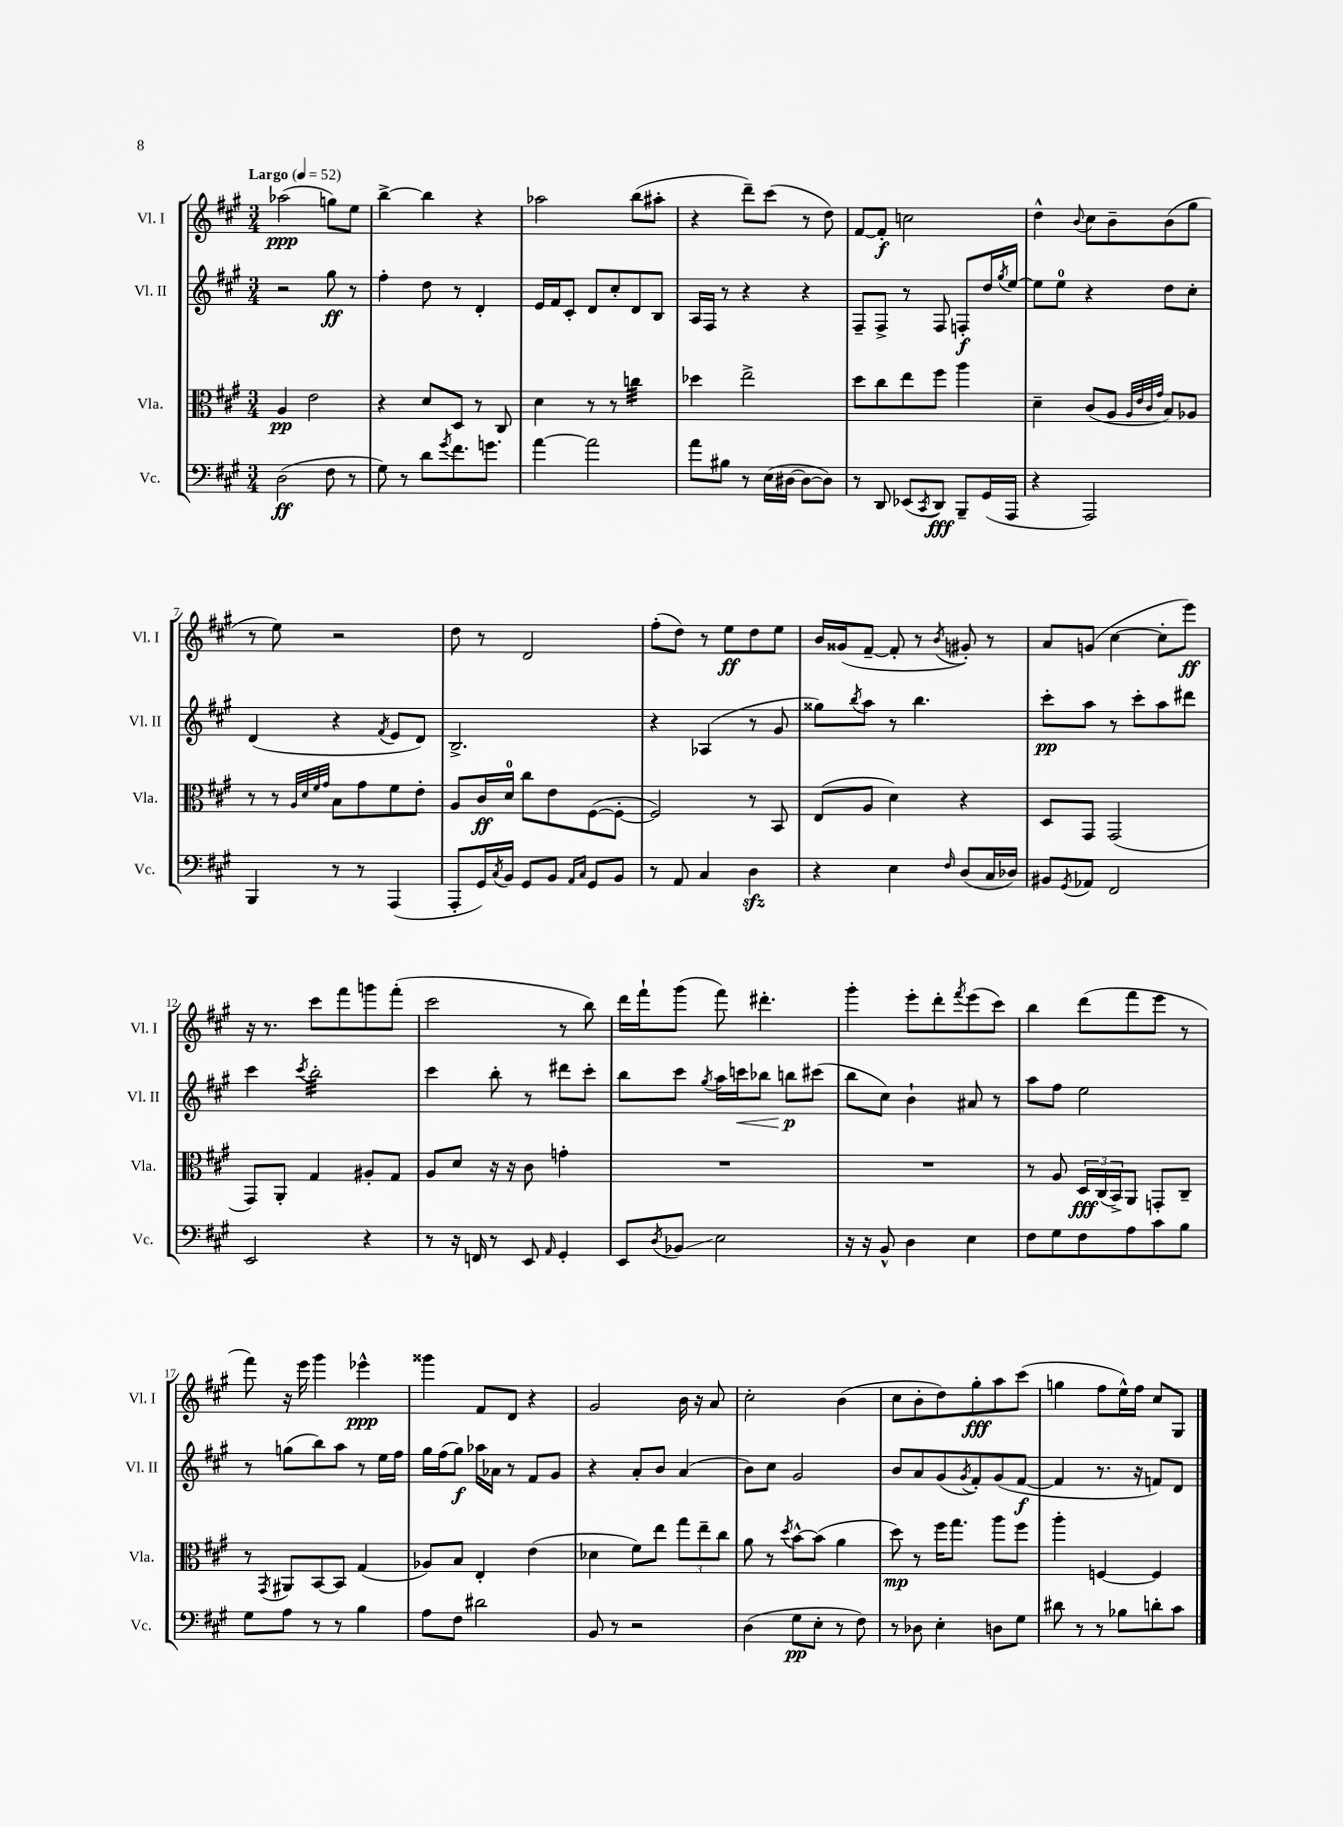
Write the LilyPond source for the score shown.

<<
\new StaffGroup <<
\new Staff = "s0" \with { instrumentName = "Vl. I" shortInstrumentName = "Vl. I" } {
    \clef treble \key a \major \numericTimeSignature \time 3/4 \tempo "Largo" 4 = 52
    aes''2\ppp( g''8) e''8 |
    b''4~-> b''4 r4 |
    aes''2 b''8( ais''8-. |
    r4 d'''8--) cis'''8( r8 d''8) |
    fis'8~ fis'8-.\f c''2 |
    d''4-^ \appoggiatura { b'8 } cis''8 b'8-- b'8( gis''8 |
    r8 e''8) r2 |
    d''8 r8 d'2 |
    fis''8-.( d''8) r8 e''8\ff d''8 e''8 |
    b'16 gisis'16( fis'8~-- fis'8-. r8 \acciaccatura { b'8 } gis'8-.) r8 |
    a'8 g'8( cis''4~ cis''8-. e'''8\ff) |
    r16 r8. cis'''8 fis'''8 g'''8 fis'''8-.( |
    cis'''2 r8 b''8) |
    d'''16 fis'''16-! gis'''8( fis'''8) dis'''4.-. |
    gis'''4-. e'''8-. d'''8-. \acciaccatura { fis'''8 } e'''8( cis'''8) |
    b''4 d'''8( fis'''8 e'''8 r8 |
    fis'''8) r16 e'''16 gis'''4 ees'''4-^\ppp |
    gisis'''4 fis'8 d'8 r4 |
    gis'2 b'16 r16 a'8 |
    cis''2-. b'4( |
    cis''8 b'8-. d''8) gis''8-.\fff a''8 cis'''8( |
    g''4 fis''8 e''16-^) fis''16 cis''8 gis8 \bar "|." |
}
\new Staff = "s1" \with { instrumentName = "Vl. II" shortInstrumentName = "Vl. II" } {
    \clef treble \key a \major \numericTimeSignature \time 3/4
    r2 gis''8\ff r8 |
    fis''4-. d''8 r8 d'4-. |
    e'16 fis'16 cis'8-. d'8 cis''8-. d'8 b8 |
    a16 fis16 r8 r4 r4 |
    fis8-- fis8-> r8 fis8 f8-.\f d''16 \acciaccatura { gis''8 } e''16~ |
    e''8 e''8-0 r4 d''8 cis''8-. |
    d'4( r4 \acciaccatura { fis'8 } e'8 d'8) |
    b2.-> |
    r4 aes4( r8 gis'8 |
    gisis''8) \acciaccatura { b''8 } a''8 r8 b''4. |
    cis'''8-.\pp a''8 r8 cis'''8-. a''8 dis'''8 |
    cis'''4 \acciaccatura { cis'''8 } b''2:32-. |
    cis'''4 b''8-. r8 dis'''8 cis'''8-. |
    b''8 cis'''8 \acciaccatura { gis''8 } a''16 c'''16\< bes''8 b''8\p\! cis'''8( |
    b''8 cis''8) b'4-! ais'8 r8 |
    a''8 fis''8 e''2 |
    r8 g''8( b''8) a''8 r8 e''16 fis''16 |
    gis''16 fis''16( gis''8\f) aes''16 aes'16 r8 fis'8 gis'8 |
    r4 a'8-. b'8 a'4( |
    b'8) cis''8 gis'2 |
    b'8 a'8 gis'8( \acciaccatura { gis'8 } fis'8-.) gis'8( fis'8~\f |
    fis'4 r8. r16 f'8) d'8 \bar "|." |
}
\new Staff = "s2" \with { instrumentName = "Vla." shortInstrumentName = "Vla." } {
    \clef alto \key a \major \numericTimeSignature \time 3/4
    a4\pp e'2 |
    r4 d'8 d8 r8 cis8 |
    d'4 r8 r8 c''4:32 |
    des''4 e''2-> |
    d''8 cis''8 e''8 fis''8 a''4 |
    d'4-- cis'8( a8 \grace { a32 e'32 cis'32 gis'32 } b8) aes8 |
    r8 r8 \grace { a32 d'32 fis'32 gis'32 } b8 gis'8 fis'8 e'8-. |
    a8 cis'16\ff d'16-0 cis''8 e'8 fis8~( fis8~-. |
    fis2) r8 b,8 |
    e8( a8 d'4) r4 |
    d8 gis,8 gis,2( |
    gis,8) a,8-. gis4 ais8-. gis8 |
    a8 d'8 r16 r16 cis'8 g'4-. |
    R2. |
    R2. |
    r8 a8 \tuplet 3/2 { d16\fff cis16( b,16->) } a,8 g,8-. cis8-- |
    r8 \acciaccatura { gis,8 } ais,8 b,8~ b,8 gis4( |
    aes8) b8 e4-. e'4( |
    des'4 fis'8) e''8 \tuplet 3/2 { gis''8 e''8-- cis''8 } |
    a'8 r8 \acciaccatura { d''8 } b'8~-^ b'8( a'4 |
    d''8\mp) r8 fis''16 gis''8. a''8 fis''8 |
    a''4-. f4~ f4 \bar "|." |
}
\new Staff = "s3" \with { instrumentName = "Vc." shortInstrumentName = "Vc." } {
    \clef bass \key a \major \numericTimeSignature \time 3/4
    d2\ff( fis8 r8 |
    gis8) r8 d'8 \acciaccatura { gis'8 } fis'8. g'8. |
    a'4~ a'2 |
    a'8 bis8 r8 e16( dis16~ dis8~ dis8) |
    r8 d,8 ees,8( \acciaccatura { cis,8 } d,8\fff) b,,8-- gis,16( a,,16 |
    r4 a,,2) |
    b,,4 r8 r8 a,,4( |
    a,,8-. gis,16) \acciaccatura { cis8 } b,16 gis,8 b,8 \grace { a,16 cis16 } gis,8 b,8 |
    r8 a,8 cis4 d4\sfz |
    r4 e4 \grace { fis16 } d8( cis16 des16) |
    bis,8 \acciaccatura { gis,8 } aes,8 fis,2 |
    e,2 r4 |
    r8 r16 f,16 r8 e,8 \grace { a,16 } gis,4-. |
    e,8 \acciaccatura { d8 } bes,8\glissando e2 |
    r16 r16 b,8-^ d4 e4 |
    fis8 gis8 fis8 a8 cis'8 b8 |
    gis8 a8 r8 r8 b4 |
    a8 fis8 dis'2 |
    b,8 r8 r2 |
    d4( gis8\pp e8-. r8 fis8) |
    r8 des8 e4-. d8 gis8 |
    dis'8 r8 r8 bes8 d'8-. cis'8 \bar "|." |
}
>>
>>
